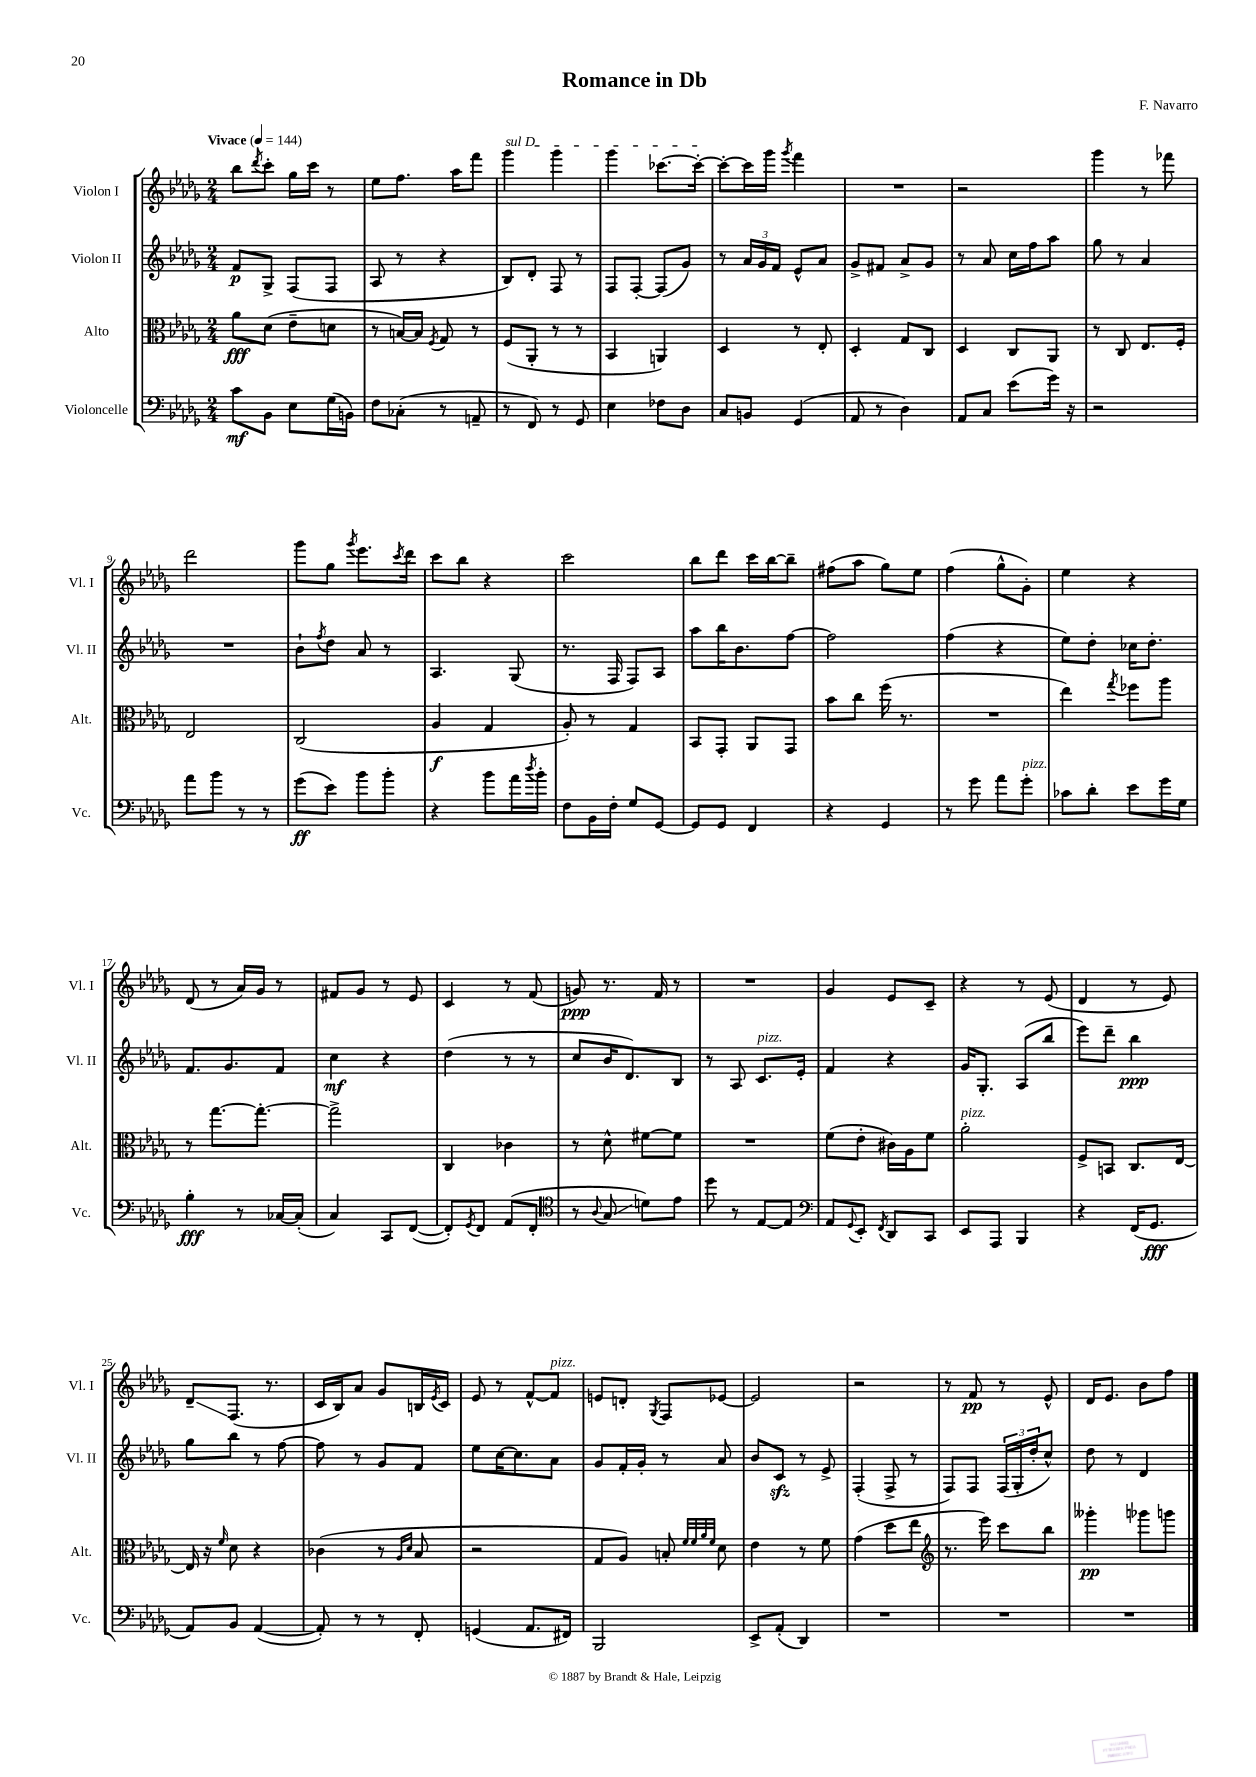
\header { title = "Romance in Db" composer = "F. Navarro" }
<<
\new StaffGroup <<
\new Staff = "s0" \with { instrumentName = "Violon I" shortInstrumentName = "Vl. I" } {
    \clef treble \key des \major \numericTimeSignature \time 2/4 \tempo "Vivace" 4 = 144
    bes''8 \acciaccatura { des'''8 } c'''8-. ges''16 c'''16 r8 |
    ees''8 f''8. aes''16 f'''8 |
    \once \override TextSpanner.bound-details.left.text = \markup { \italic "sul D" } ges'''4\startTextSpan ges'''4 |
    ges'''4 ces'''8.~ ces'''16~-.\stopTextSpan |
    ces'''8~-. ces'''16 ges'''16 \acciaccatura { ges'''8 } f'''4 |
    R2 |
    r2 |
    ges'''4 r8 fes'''8 |
    des'''2 |
    ges'''8 ges''8 \acciaccatura { ges'''8 } ees'''8. \acciaccatura { c'''8 } des'''16 |
    c'''8 bes''8 r4 |
    c'''2 |
    bes''8 des'''8 c'''16 bes''16~ bes''8-- |
    fis''8( aes''8 ges''8) ees''8 |
    f''4( ges''8-^ ges'8-.) |
    ees''4 r4 |
    des'8( r8 aes'16) ges'16 r8 |
    fis'8 ges'8 r8 ees'8 |
    c'4 r8 f'8( |
    g'8\ppp) r8. f'16 r8 |
    R2 |
    ges'4 ees'8 c'8-- |
    r4 r8 ees'8( |
    des'4 r8 ees'8) |
    des'8--\glissando f8.( r8. |
    c'16 bes16) aes'8 ges'8 b16 \acciaccatura { ees'8 } c'16 |
    ees'8 r8 f'8~-^ f'8^\markup { \italic "pizz." } |
    e'8 d'8-. \acciaccatura { ges8 } f8 ees'8~ |
    ees'2 |
    r2 |
    r8 f'8\pp r8 ees'8-^ |
    des'16 ees'8. bes'8 f''8 \bar "|." |
}
\new Staff = "s1" \with { instrumentName = "Violon II" shortInstrumentName = "Vl. II" } {
    \clef treble \key des \major \numericTimeSignature \time 2/4
    f'8\p ges8-> f8( f8 |
    aes8 r8 r4 |
    bes8) des'8-. f8 r8 |
    f8 f8~-. f8( ges'8) |
    r8 \tuplet 3/2 { aes'16 ges'16 f'16 } ees'8-^ aes'8 |
    ges'8-> fis'8 aes'8-> ges'8 |
    r8 aes'8 c''16 f''16 aes''8 |
    ges''8 r8 aes'4 |
    R2 |
    bes'8-! \acciaccatura { f''8 } des''8 aes'8 r8 |
    aes4. ges8( |
    r8. f16 f8) aes8 |
    aes''8 bes''16 bes'8. f''8~ |
    f''2 |
    f''4( r4 |
    ees''8) des''8-. ces''16 des''8.-. |
    f'8. ges'8. f'8 |
    c''4\mf r4 |
    des''4( r8 r8 |
    c''8 bes'16 des'8.) bes8 |
    r8 aes8 c'8.^\markup { \italic "pizz." } ees'16-. |
    f'4 r4 |
    ges'16 ges8.-. aes8( bes''8 |
    ees'''8) des'''8-- bes''4\ppp |
    ges''8 bes''8 r8 f''8~ |
    f''8 r8 ges'8 f'8 |
    ees''8 c''16~ c''8. aes'8 |
    ges'8 f'16-. ges'16-. r8 aes'8 |
    bes'8 c'8\sfz r8 ees'8-> |
    f4-.( f8-> r8 |
    f8) f8 \tuplet 3/2 { f16( ges16-. des''16-. } c''8-^) |
    des''8 r8 des'4 \bar "|." |
}
\new Staff = "s2" \with { instrumentName = "Alto" shortInstrumentName = "Alt." } {
    \clef alto \key des \major \numericTimeSignature \time 2/4
    aes'8\fff des'8( ees'8-- d'8 |
    r8 b16~) b16 \acciaccatura { f8 } ges8 r8 |
    f8( aes,8-. r8 r8 |
    bes,4 a,4) |
    des4 r8 ees8-. |
    des4-. ges8 c8 |
    des4 c8 aes,8 |
    r8 c8 ees8. f16-. |
    ees2 |
    c2( |
    aes4\f ges4 |
    aes8-.) r8 ges4 |
    bes,8 ges,8-. aes,8 ges,8 |
    bes'8 c''8 f''16( r8. |
    R2 |
    ees''4) \acciaccatura { ges''8 } fes''8 aes''8 |
    r8 ges''8.~ ges''8.~-. |
    ges''2-> |
    c4 ces'4 |
    r8 des'8-^ fis'8~ fis'8 |
    R2 |
    f'8( ees'8-. cis'16) aes16 f'8 |
    aes'2-.^\markup { \italic "pizz." } |
    f8-> b,8 c8. ees16~ |
    ees16 r16 \grace { f'16 } des'8 r4 |
    ces'4( r8 \grace { aes16 des'16 } bes8 |
    r2 |
    ges8 aes8) b8-. \grace { f'32 f'32 aes'32 f'32 } des'8 |
    ees'4 r8 f'8 |
    ges'4( des''8 ees''8 |
    \clef treble r8. ees'''16) c'''8 bes''8 |
    geses'''4-.\pp ges'''8 g'''8 \bar "|." |
}
\new Staff = "s3" \with { instrumentName = "Violoncelle" shortInstrumentName = "Vc." } {
    \clef bass \key des \major \numericTimeSignature \time 2/4
    c'8\mf bes,8 ees8 ges16( b,16) |
    f8 ces8-.( r8 a,8-- |
    r8 f,8) r8 ges,8 |
    ees4 fes8 des8 |
    c8 b,8 ges,4( |
    aes,8 r8 des4) |
    aes,8 c8 ees'8( ges'16) r16 |
    r2 |
    aes'8 bes'8 r8 r8 |
    ges'8\ff( ees'8) bes'8 bes'8-. |
    r4 bes'8 aes'16 \acciaccatura { des''8 } bes'16-. |
    f8 bes,16 f16-. ges8 ges,8~ |
    ges,8 ges,8 f,4 |
    r4 ges,4 |
    r8 ges'8 aes'8 ges'8-.^\markup { \italic "pizz." } |
    ces'8 des'8-. ees'8 ges'16 ges16 |
    bes4-.\fff r8 ces16~ ces16-.( |
    c4) c,8 f,8~( |
    f,8-.) \acciaccatura { ges,8 } f,8 aes,8( f,8-. |
    \clef tenor r8 \appoggiatura { aes8 } ges8\glissando d'8) ees'8 |
    des''8 r8 ees8~ ees8 |
    \clef bass aes,8 \appoggiatura { ges,8 } ees,8-. \acciaccatura { f,8 } des,8 c,8 |
    ees,8 aes,,8 bes,,4 |
    r4 f,16( ges,8.\fff |
    aes,8) bes,8 aes,4~( |
    aes,8-.) r8 r8 f,8-. |
    g,4( aes,8. fis,16) |
    bes,,2 |
    ees,8-> aes,8-.( des,4) |
    R2 |
    R2 |
    R2 \bar "|." |
}
>>
>>
